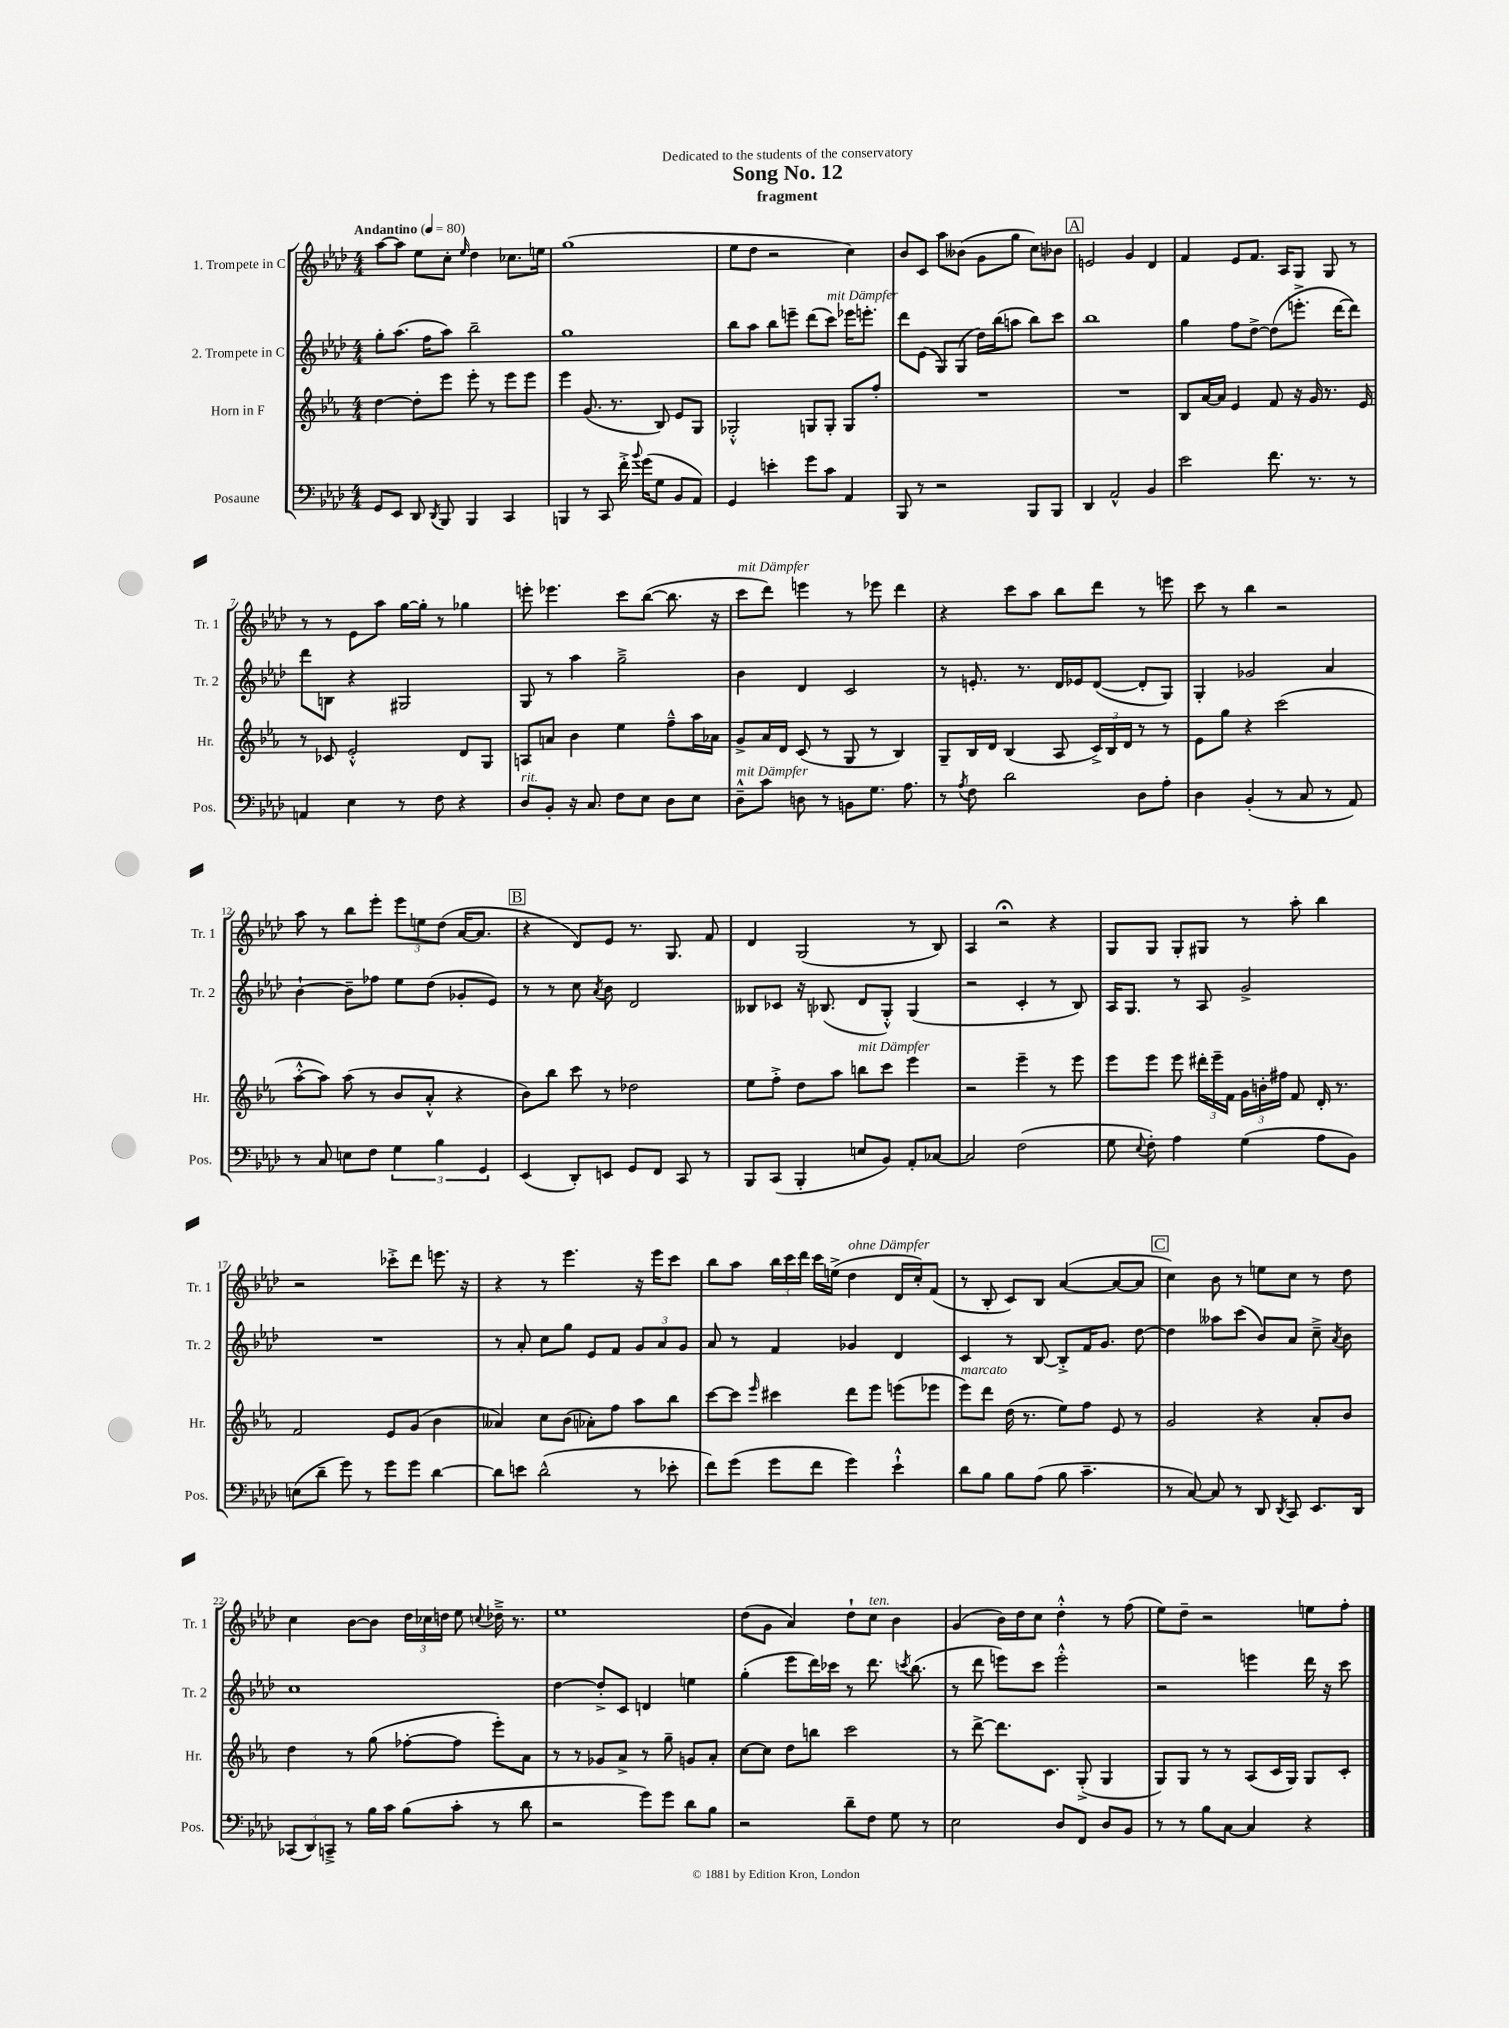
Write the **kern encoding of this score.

**kern	**kern	**kern	**kern
*part4	*part3	*part2	*part1
*staff4	*staff3	*staff2	*staff1
*I"Posaune	*I"Horn in F	*I"2. Trompete in C	*I"1. Trompete in C
*I'Pos.	*I'Hr.	*I'Tr. 2	*I'Tr. 1
*clefF4	*clefG2	*clefG2	*clefG2
*k[b-e-a-d-]	*k[b-e-a-]	*k[b-e-a-d-]	*k[b-e-a-d-]
*M4/4	*M4/4	*M4/4	*M4/4
*MM80	*MM80	*MM80	*MM80
=1	=1	=1	=1
!	!	!	!LO:TX:a:B:t=Andantino
8GG/L	[4dd\	8gg'\L	[8aa-\L
8EE-/J	.	(8.aa-\J	8aa-\J]
8DD-/	8dd'\L]	.	8ee-\L
.	.	16ff\KL	.
8qDD-/	.	.	.
8BBB-/	8eee-\J	8aa-\J)	8cc'\J
.	.	.	16qqee-/
4BBB-/	8eee-'\	2bb-~\	4dd-\
.	8r	.	.
4CC/	8eee-\L	.	8.cc-X\L
.	8eee-\J	.	.
.	.	.	16een\Jk
=2	=2	=2	=2
4BBBn/	4eee-\	1gg	(1gg
8r	(8.g/	.	.
8CC/	.	.	.
.	8.r	.	.
16f'^\	.	.	.
8qqb-/	.	.	.
(16g\KL	.	.	.
8G\J	8B-/)	.	.
8BB-/L	8e-/L	.	.
8AA-/J)	8G/J	.	.
=3	=3	=3	=3
4GG/	2G-X'^^/	8bb-\L	8ee-\L
.	.	8aa-\J	8dd-\J
4en'\	.	8bb-\L	2r
.	.	8eeen~\J	.
8g\L	8Gn/L	(8ddd-\L	.
!	!	!LO:TX:a:i:t=mit Dämpfer	!
8c\J	8G'/J	8ccc\J)	.
4AA-/	8G/L	16eee-X\KL	4cc\)
.	.	8.eeen'\J	.
.	8ff'/J	.	.
=4	=4	=4	=4
8BBB-/	1r	8ddd-\L	8b-/L
8r	.	(8e-\J	8c/J
2r	.	8G/L)	8aa-\L
.	.	(8G/J	(8b--X\J
.	.	16dd-\LL)	8g\L
.	.	(16bb-\J	.
.	.	8aan\J	8gg\J
8BBB-/L	.	8bb-\L)	8cc\L)
8BBB-/J	.	8ccc\J	8b-X\J
!!LO:REH:place=s1:t=A
=5	=5	=5	=5
4DD-/	1r	1bb-	2en/
2AA-^^/	.	.	.
.	.	.	4g/
4BB-/	.	.	4d-/
=6	=6	=6	=6
2e-\	8B-/L	4gg\	4f/
.	[16a-/L	.	.
.	16a-/JJ]	.	.
.	4e-/	8ff\L	8e-/L
.	.	[8dd-^\J	8.f/J
8.f\	8f/	(8dd-\L]	.
.	.	.	16A-/KL
.	16r	8.eeen'^\J	8G/J
8.r	16g/	.	.
.	8.r	.	8G/
.	.	[16ddd-\KL	.
8r	.	8ddd-\J])	8r
.	16e-/	.	.
!!LO:LB:g=z
=7	=7	=7	=7
4AAn/	8r	8ddd-\L	8r
.	8c-X/	8Bn\J	8r
4E-\	2e-'^^/	4r	8e-\L
.	.	.	8aa-\J
8r	.	2G#X/	[16gg\LL
.	.	.	16gg'\JJ]
8F\	.	.	8r
4r	8d/L	.	4gg-X\
.	8G/J	.	.
=8	=8	=8	=8
!LO:TX:a:i:t=rit.	!	!	!
8D-/L	8An/L	8G/	8eeen'\
8BB-'/J	8an/J	8r	4.eee-X\
16r	4b-\	4aa-\	.
8.C/	.	.	.
8F\L	4ee-\	2gg~^\	8ccc\L
8E-\J	.	.	([8bb-\J
8D-\L	8ff~^^\L	.	8.bb-\]
8E-\J	16aa-\L	.	.
.	16a-X\JJ	.	16r
=9	=9	=9	=9
!	!	!	!LO:TX:a:i:t=mit Dämpfer
!LO:TX:a:i:t=mit Dämpfer	!	!	!
8D-~^^\L	8g^/L	4b-\	8ccc\L
8c\J	16a-/L	.	8ddd-\J)
.	16d/JJ	.	.
8Dn\	(8c/	4d-/	4eeen\
8r	8r	.	.
8BBn\L	8G/	2c/	8r
8.G\J	8r	.	8eee-X\
.	4B-/)	.	4ddd-\
8.A-\	.	.	.
=10	=10	=10	=10
8r	8G~/L	8r	4r
8qA-/	.	.	.
8F\	16B-/L	8.en'/	.
.	16d/JJ	.	.
2d-\	(4B-/	.	8ccc\L
.	.	8.r	.
.	.	.	8aa-\J
.	8A-/	16d-/LL	8bb-\L
.	.	16e-X/J	.
.	24c^/LL)	([8d-/J	8ddd-\J
.	24B-/	.	.
.	24d/JJ	.	.
8D-\L	8r	8d-'/L]	8r
8A-'\J	8r	8G/J)	8eeen\
=11	=11	=11	=11
4D-\	8e-\L	4G'/	8ccc\
.	8gg\J	.	8r
(4BB-'/	4r	2g-X/	4bb-\
8r	(2ccc\	.	2r
8C/	.	.	.
8r	.	4a-/	.
8AA-/)	.	.	.
!!LO:LB:g=z
=12	=12	=12	=12
8r	[8aa-'^^\L	[4b-`\	8aa-\
8C/	8aa-\J])	.	8r
8En\L	(8aa-\	8b-~\L]	8bb-\L
8F\J	8r	8ff-X\J	8eee-'\J
6G\	8b-/L	8ee-\L	12eee-\L
.	.	.	12een\
.	8a-'^^/J	(8dd-\J	.
6B-\	.	.	(12dd-\J
.	4r	8g-X'/L	[16a-/KL
.	.	.	8.a-/J]
6GG/	.	.	.
.	.	8e-/J)	.
!!LO:REH:place=s1:t=B
=13	=13	=13	=13
(4EE-/	8b-\L)	8r	4r
.	8bb-\J	8r	.
8DD-'/L)	8ccc\	8cc\	8d-/L)
.	.	8qa-/	.
8EEn/J	8r	8b-\	8e-/J
8GG/L	2dd-X\	2d-/	8.r
8FF/J	.	.	.
.	.	.	8.G/
8CC/	.	.	.
8r	.	.	8f/
=14	=14	=14	=14
8BBB-/L	8ee-\L	8B--X/L	4d-/
(8CC/J	8ff'^\J	8c-X/J	.
4BBB-'/	8dd\L	16r	(2G/
.	.	(8.B-X/	.
.	8aa-\J	.	.
!	!LO:TX:a:i:t=mit Dämpfer	!	!
8En/L	8bbn\L	8d-/L	.
8BB-/J)	8ccc\J	8G'^^/J)	.
8AA-'/L	4eee-\	(4G/	8r
[8C-X/J	.	.	8B-/)
=15	=15	=15	=15
2C-/]	2r	2r	4A-/
.	.	.	2r;<
(2F\	4eee-~\	4c'/	.
.	8r	8r	4r
.	8eee-\	8B-/)	.
=16	=16	=16	=16
8G\	8eee-\L	16A-/KL	8G/L
.	.	8.G/J	.
8qqE-/	.	.	.
8F'\)	8eee-\J	.	8G/J
4A-\	8eee-\	8r	8G'/L
.	24ddd#X'\LL	8A-/	8G#X/J
.	24eee-~\	.	.
.	24f\JJ	.	.
(4G\	24g\LL	2g^/	8r
.	24bn'\	.	.
.	24ff#X\JJ	.	.
.	8f/	.	8aa-'\
8A-\L	16d'/	.	4bb-\
.	8.r	.	.
8BB-\J)	.	.	.
!!LO:LB:g=z
=17	=17	=17	=17
(8En\L	2f/	1r	2r
8d-~\J	.	.	.
8g\)	.	.	.
8r	.	.	.
8g\L	8e-/L	.	8ccc-X'^\L
8g\J	(8g/J	.	8ddd-\J
[4d-\	4b-\	.	8.eeen\
.	.	.	16r
=18	=18	=18	=18
8d-\L]	4a--X/)	8r	4r
8en\J	.	8a-'/	.
(2d-^^\	8cc\L	8cc\L	8r
.	(8b-\J	8gg\J	4.eee-\
.	8a-X'\L)	8e-/L	.
.	8ff\J	8f/J	.
8r	8aa-\L	12g/L	16r
.	.	.	16eee-\KL
.	.	12a-/	.
8e-X'\	8bb-\J	.	8ccc\J
.	.	12g/J	.
=19	=19	=19	=19
8f\L)	[8ccc\L	8a-/	8bb-\L
(8g\J	8ccc\J]	8r	8aa-\J
.	16qqeee-/	.	.
8g\L	4ccc#X\	4f/	24bb-\LL
.	.	.	24ccc\
.	.	.	24ddd-\JJ
8f\J	.	.	16ccc\LL
.	.	.	(16een^\JJ
!	!	!	!LO:TX:a:i:t=ohne Dämpfer
4g\)	8ddd\L	4g-X/	4dd-\
.	8eee-\J	.	.
4e-`^^\	(8eeen\L	4d-/	16d-/LL
.	.	.	16cc'/J)
.	8eee-X\J	.	(8f/J
=20	=20	=20	=20
!	!LO:TX:a:i:t=marcato	!	!
8d-\L	8eee-\L)	4c/	8r
8B-\J	8ddd\J	.	8B-'/
8B-\L	(16dd\	8r	8c/L)
.	8.r	.	.
(8A-\J	.	[8B-/	8B-/J
8B-\	8ee-\L)	8B-'^/L]	([4a-/
4.c~\	8ff\J	16f/K	.
.	.	8.g/J	.
.	8e-/	.	8a-/L_
.	8r	[8dd-\	8a-/J]
!!LO:REH:place=s1:t=C
=21	=21	=21	=21
8r	2g/	4dd-\]	4cc\)
[8C/)	.	.	.
8C/]	.	8aa--X\L	8b-\
8r	.	(8ccc\J	8r
8DD-/	4r	8b-/L)	8een\L
8qDD-/	.	.	.
8CC/	.	8a-/J	8cc\J
8.EE-/L	8a-'/L	8cc~^\	8r
.	.	8qa-/	.
.	8b-/J	8b-\	8dd-\
16DD-/Jk	.	.	.
!!LO:LB:g=z
=22	=22	=22	=22
(12CC-X/L	4dd\	1cc	4cc\
12DD-/)	.	.	.
12CCn~^/J	.	.	.
8r	8r	.	[8b-\L
16B-\LL	(8gg\	.	8b-\J]
16c\JJ	.	.	.
(8B-\L	[8ff-X'\L	.	24dd-\LL
.	.	.	24cc-X\
.	.	.	24ddn\JJ
8c'\J	8ff-\J]	.	8ee-\
.	.	.	8qqccn/
8r	8eee-'\L)	.	16dd-X~^\
.	.	.	8.r
8d-\	8a-\J	.	.
=23	=23	=23	=23
2r	8r	[4dd-\	1ee-
.	8r	.	.
.	8g-X/L	8dd-'^/L]	.
.	8a-^/J	8c/J	.
8g\L)	8r	4dn/	.
8g\J	8gg~\	.	.
8d-\L	8gn/L	4een\	.
8B-\J	8a-'/J	.	.
=24	=24	=24	=24
2r	[8cc\L	(4gg'\	(8dd-\L
.	8cc\J]	.	8g\J
.	8dd\L	8eee-\L	4a-/)
.	8bbn\J	16ddd-\L)	.
.	.	16ccc-X\JJ	.
8d-~\L	2ccc\	8r	8dd-`\L
!	!	!	!LO:TX:a:i:t=ten.
8F\J	.	8.ddd-\	8cc\J
8G\	.	.	4b-\
.	.	8qcccn/	.
.	.	(8.bb-\	.
8r	.	.	.
=25	=25	=25	=25
2E-\	8r	8r	(4g/
.	[8ddd^\	8ddd-\	.
.	8.ddd\L]	8eeen\L)	16b-\LL)
.	.	.	16dd-\J
.	.	8ccc\J	8cc\J
.	8.c\J	.	.
8D-/L	.	2eee'^^\	4dd-'^^\
8FF/J	(8G'^/	.	.
8D-/L	4G/	.	8r
8BB-/J	.	.	(8ff\
=26	=26	=26	=26
8r	8G/L)	2r	8ee-\L)
8r	8G/J	.	8dd-~\J
8B-\L	8r	.	2r
[8C\J	8r	.	.
4C/]	(8A-/L	4eeen\	.
.	16c/L	.	.
.	16G/JJ)	.	.
4r	8G/L	16ddd-\	8een\L
.	.	16r	.
.	8c'/J	8ccc\	8ff'\J
==	==	==	==
*-	*-	*-	*-
